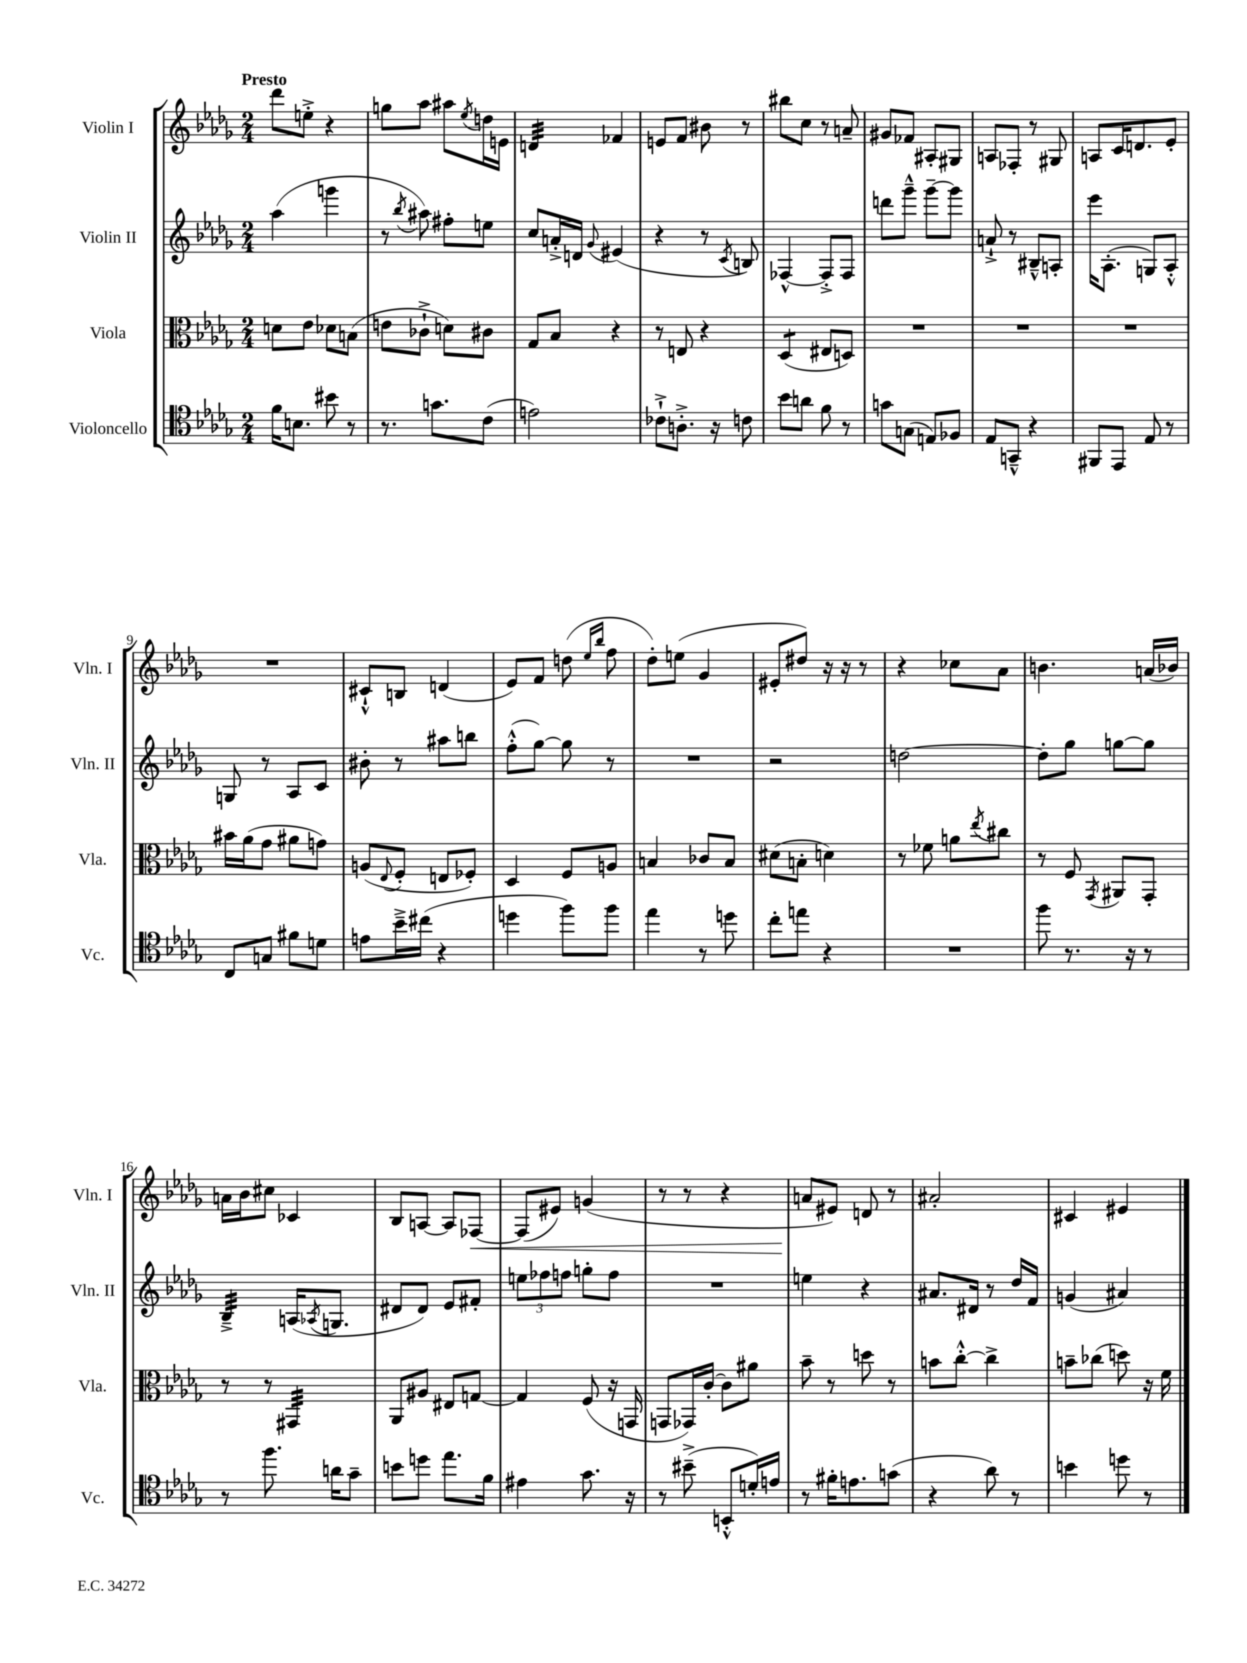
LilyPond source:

<<
\new StaffGroup <<
\new Staff = "s0" \with { instrumentName = "Violin I" shortInstrumentName = "Vln. I" } {
    \clef treble \key des \major \numericTimeSignature \time 2/4 \tempo "Presto"
    des'''8 e''8-.-> r4 |
    g''8 aes''8 ais''8 \acciaccatura { ees''8 } d''16 e'16 |
    d'4:32 fes'4 |
    e'8 f'8 bis'8 r8 |
    bis''8 c''8 r8 a'8-- |
    gis'8 fes'8 ais8-. gis8 |
    a8 fes8-. r8 gis8 |
    a8 c'16 d'8. ees'8-. |
    R2 |
    cis'8-!-^ b8 d'4( |
    ees'8) f'8 d''8( \grace { ees''16 bes''16 } f''8 |
    des''8-.) e''8( ges'4 |
    eis'8-. dis''8) r16 r16 r8 |
    r4 ces''8 aes'8 |
    b'4. a'16( bes'16) |
    a'16 bes'16 cis''8 ces'4 |
    bes8 a8~ a8 fes8~\< |
    fes8( eis'8) g'4( |
    r8 r8 r4 |
    a'8\! eis'8) d'8 r8 |
    ais'2-. |
    cis'4 eis'4 \bar "|." |
}
\new Staff = "s1" \with { instrumentName = "Violin II" shortInstrumentName = "Vln. II" } {
    \clef treble \key des \major \numericTimeSignature \time 2/4
    aes''4( g'''4 |
    r8 \acciaccatura { bes''8 } ais''8) fis''8-. e''8 |
    c''8 a'16-.-> d'16 \appoggiatura { ges'8 } eis'4( |
    r4 r8 \acciaccatura { c'8 } b8) |
    fes4~-^ fes8-.-> fes8 |
    d'''8 ges'''8---^ ges'''8~-- ges'''8 |
    a'8-!-> r8 bis8---^ a8-. |
    ees'''16 aes8.-.( g8) aes8-.-^ |
    g8 r8 aes8 c'8 |
    bis'8-. r8 ais''8 b''8 |
    f''8-.-^( ges''8~) ges''8 r8 |
    R2 |
    r2 |
    d''2~ |
    d''8-. ges''8 g''8~ g''8 |
    bes4:32---> a16( \acciaccatura { aes8 } g8. |
    dis'8 dis'8) ees'8 fis'8-. |
    \tuplet 3/2 { e''8 fes''8 f''8 } g''8-. f''8 |
    R2 |
    e''4 r4 |
    ais'8. dis'16 r8 des''16 f'16 |
    g'4( ais'4) \bar "|." |
}
\new Staff = "s2" \with { instrumentName = "Viola" shortInstrumentName = "Vla." } {
    \clef alto \key des \major \numericTimeSignature \time 2/4
    d'8 ees'8 des'8 b8( |
    e'8 ces'8-!-> d'8) cis'8 |
    ges8 bes8 r4 |
    r8 e8 r4 |
    des4:8( eis8 d8) |
    R2 |
    R2 |
    R2 |
    bis'16 aes'16( ges'8 ais'8 g'8) |
    a8( \appoggiatura { ees8 } f8-. e8 fes8-.) |
    des4 f8 a8 |
    b4 ces'8 b8 |
    dis'8( b8-. d'4) |
    r8 fes'8 a'8 \acciaccatura { ees''8 } cis''8 |
    r8 f8 \acciaccatura { ges,8 } ais,8 ges,8-. |
    r8 r8 gis,4:32 |
    aes,8 ais8 eis8 g8~ |
    g4 f8( r16 g,16 |
    g,8 ges,16) c'16~-. c'8 ais'8 |
    bes'8-- r8 d''8 r8 |
    b'8 c''8~-.-^ c''4-> |
    b'8-- ces''8( d''8) r16 f'16 \bar "|." |
}
\new Staff = "s3" \with { instrumentName = "Violoncello" shortInstrumentName = "Vc." } {
    \clef tenor \key des \major \numericTimeSignature \time 2/4
    f'16 b8. bis'8 r8 |
    r8. g'8. c'8( |
    e'2) |
    ces'8-!-> a8.-.-> r16 c'8 |
    bes'8 a'8 f'8 r8 |
    g'8 g8( e8) fes8 |
    ees8 g,8---^ r4 |
    fis,8 ees,8 ees8 r8 |
    c8 g8 fis'8 d'8 |
    e'8 bes'16---> cis''16( r4 |
    d''4 f''8) f''8 |
    ees''4 r8 d''8 |
    c''8-. e''8 r4 |
    R2 |
    f''8 r8. r16 r8 |
    r8 f''8. a'16 ges'8-- |
    b'8 d''8 ees''8. f'16 |
    eis'4 ges'8. r16 |
    r8 bis'8--->( b,8-.-^ d'16-.) e'16 |
    r8 fis'16-. e'8. g'8( |
    r4 aes'8) r8 |
    b'4 d''8 r8 \bar "|." |
}
>>
>>
